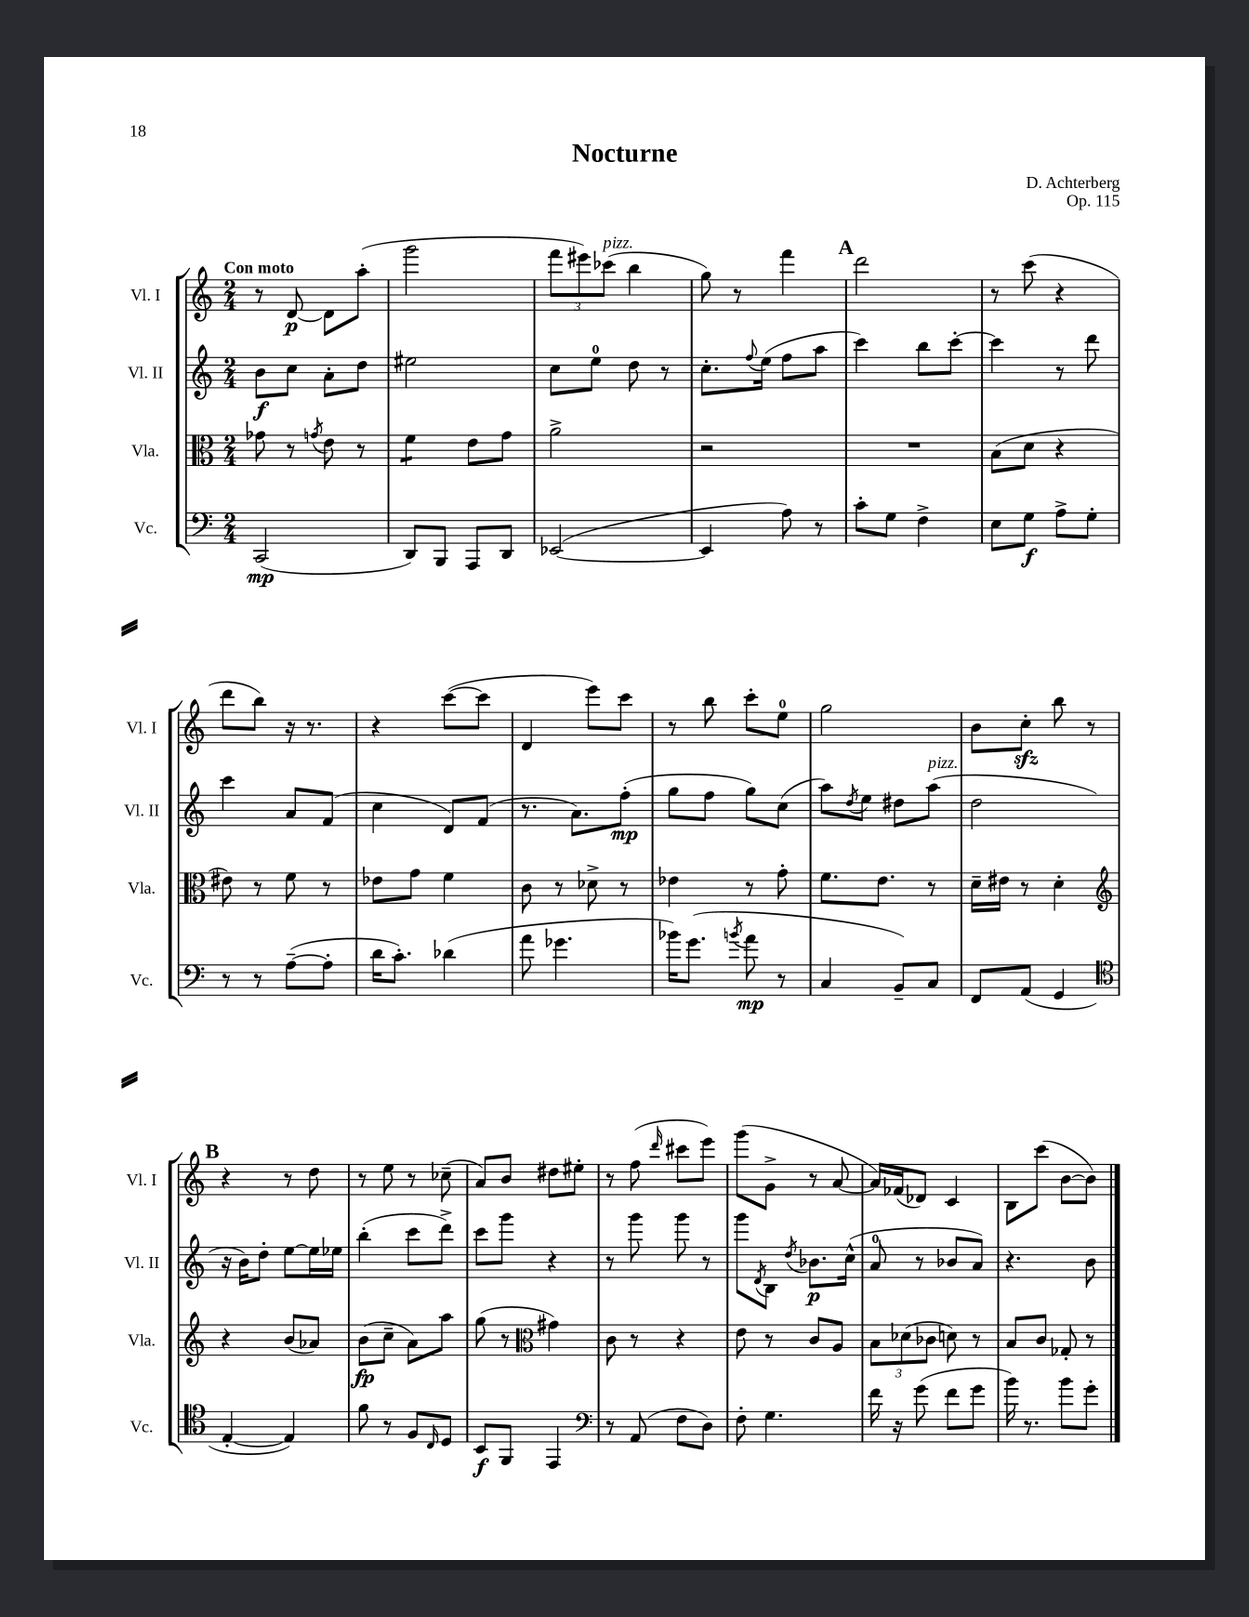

**kern	**dynam	**kern	**dynam	**kern	**dynam	**kern	**dynam
*part4	*part4	*part3	*part3	*part2	*part2	*part1	*part1
*staff4	*staff4	*staff3	*staff3	*staff2	*staff2	*staff1	*staff1
*I"Vc.	*	*I"Vla.	*	*I"Vl. II	*	*I"Vl. I	*
*I'Vc.	*	*I'Vla.	*	*I'Vl. II	*	*I'Vl. I	*
*clefF4	*	*clefC3	*	*clefG2	*	*clefG2	*
*k[]	*	*k[]	*	*k[]	*	*k[]	*
*M2/4	*	*M2/4	*	*M2/4	*	*M2/4	*
=1	=1	=1	=1	=1	=1	=1	=1
!	!	!	!	!	!	!LO:TX:a:B:t=Con moto	!
(2CC/	mp	8g-X\	.	8b\L	f	8r	.
.	.	8r	.	8cc\J	.	[8d/	p
.	.	8qgn/	.	.	.	.	.
.	.	8e\	.	8a'\L	.	8d\L]	.
.	.	8r	.	8dd\J	.	(8aa'\J	.
=2	=2	=2	=2	=2	=2	=2	=2
*	*	*tremolo	*	*	*	*	*
8DD/L)	.	8f\L	.	2ee#X\	.	2ggg\	.
8BBB/J	.	8f\J	.	.	.	.	.
*	*	*Xtremolo	*	*	*	*	*
8AAA/L	.	8e\L	.	.	.	.	.
8DD/J	.	8g\J	.	.	.	.	.
=3	=3	=3	=3	=3	=3	=3	=3
([2EE-X/	.	2a^\	.	8cc\L	.	12fff\L	.
.	.	.	.	.	.	12eee#X\)	.
.	.	.	.	8ee\J	.	.	.
!	!	!	!	!	!	!LO:TX:a:i:t=pizz.	!
.	.	.	.	.	.	(12ccc-X\J	.
.	.	.	.	8dd\	.	4bb\	.
.	.	.	.	8r	.	.	.
=4	=4	=4	=4	=4	=4	=4	=4
4EE-/]	.	2r	.	8.cc'\L	.	8gg\)	.
.	.	.	.	.	.	8r	.
.	.	.	.	8qqff/	.	.	.
.	.	.	.	(16ee\Jk	.	.	.
8A\)	.	.	.	8ff\L	.	4fff\	.
8r	.	.	.	8aa\J	.	.	.
!!LO:REH:place=s1:t=A
=5	=5	=5	=5	=5	=5	=5	=5
8c'\L	.	2r	.	4ccc\)	.	2ddd\	.
8G\J	.	.	.	.	.	.	.
4F^\	.	.	.	8bb\L	.	.	.
.	.	.	.	[8ccc'\J	.	.	.
=6	=6	=6	=6	=6	=6	=6	=6
8E\L	.	(8B\L	.	4ccc\]	.	8r	.
8G\J	f	8d\J	.	.	.	(8ccc\	.
8A^\L	.	4r	.	8r	.	4r	.
8G'\J	.	.	.	8ddd\	.	.	.
!!LO:LB:g=z
=7	=7	=7	=7	=7	=7	=7	=7
8r	.	8e#X\)	.	4ccc\	.	8ddd\L	.
8r	.	8r	.	.	.	8bb\J)	.
([8A~\L	.	8f\	.	8a/L	.	16r	.
.	.	.	.	.	.	8.r	.
8A'\J]	.	8r	.	(8f/J	.	.	.
=8	=8	=8	=8	=8	=8	=8	=8
16d\KL	.	8e-X\L	.	4cc\	.	4r	.
8.c'\J)	.	.	.	.	.	.	.
.	.	8g\J	.	.	.	.	.
(4d-X\	.	4f\	.	8d/L)	.	([8ccc\L	.
.	.	.	.	(8f/J	.	8ccc\J]	.
=9	=9	=9	=9	=9	=9	=9	=9
8a\	.	8c\	.	8.r	.	4d/	.
4.g-X\	.	8r	.	.	.	.	.
.	.	.	.	8.a\L)	.	.	.
.	.	8d-X^\	.	.	.	8eee\L)	.
.	.	8r	.	(8ff'\J	mp	8ccc\J	.
=10	=10	=10	=10	=10	=10	=10	=10
16b-X\KL)	.	4e-X\	.	8gg\L	.	8r	.
(8.g\J	.	.	.	.	.	.	.
.	.	.	.	8ff\J	.	8bb\	.
8qbn/	.	.	.	.	.	.	.
8a\	mp	8r	.	8gg\L)	.	8ccc'\L	.
8r	.	8g'\	.	(8cc\J	.	8ee\J	.
=11	=11	=11	=11	=11	=11	=11	=11
4C/	.	8.f\L	.	8aa\L)	.	2gg\	.
.	.	.	.	8qdd/	.	.	.
.	.	.	.	8ee\J	.	.	.
.	.	8.e\J	.	.	.	.	.
8BB~/L)	.	.	.	8dd#X\L	.	.	.
!	!	!	!	!LO:TX:a:i:t=pizz.	!	!	!
8C/J	.	8r	.	(8aa\J	.	.	.
=12	=12	=12	=12	=12	=12	=12	=12
8FF/L	.	16d~\LL	.	2dd\	.	8b\L	.
.	.	16e#X\JJ	.	.	.	.	.
(8AA/J	.	8r	.	.	.	8cczz'\J	.
4GG/	.	4d'\	.	.	.	8bb\	.
.	.	.	.	.	.	8r	.
!!LO:LB:g=z
!!LO:REH:place=s1:t=B
=13	=13	=13	=13	=13	=13	=13	=13
*clefC4	*	*clefG2	*	*	*	*	*
[4E'/	.	4r	.	16r	.	4r	.
.	.	.	.	16b\KL)	.	.	.
.	.	.	.	8dd'\J	.	.	.
4E/])	.	(8b/L	.	[8ee\L	.	8r	.
.	.	8a-X/J)	.	16ee\L]	.	8dd\	.
.	.	.	.	16ee-X\JJ	.	.	.
=14	=14	=14	=14	=14	=14	=14	=14
8f\	.	(8b\L	fp	(4bb'\	.	8r	.
8r	.	8cc~\J	.	.	.	8ee\	.
8F/L	.	8a\L)	.	8ccc\L	.	8r	.
16qqC/	.	.	.	.	.	.	.
8D/J	.	8aa\J	.	8ddd^\J)	.	(8cc-X~\	.
=15	=15	=15	=15	=15	=15	=15	=15
8BB/L	f	(8gg\	.	8ccc\L	.	8a/L)	.
8FF/J	.	8r	.	8ggg\J	.	8b/J	.
*	*	*clefC3	*	*	*	*	*
4EE/	.	4g#X\)	.	4r	.	8dd#X\L	.
.	.	.	.	.	.	8ee#X'\J	.
=16	=16	=16	=16	=16	=16	=16	=16
*clefF4	*	*	*	*	*	*	*
8r	.	8c\	.	8r	.	8r	.
(8AA/	.	8r	.	8ggg\	.	(8ff\	.
.	.	.	.	.	.	16qqddd/	.
8F\L	.	4r	.	8ggg\	.	8ccc#X\L	.
8D\J)	.	.	.	8r	.	8eee\J)	.
=17	=17	=17	=17	=17	=17	=17	=17
8F'\	.	8e\	.	8ggg\L	.	(8ggg\L	.
.	.	.	.	8qd/	.	.	.
4.G\	.	8r	.	8B\J	.	8g^\J	.
.	.	.	.	8qdd/	.	.	.
.	.	8c/L	.	8.b-X\L	p	8r	.
.	.	8A/J	.	.	.	[8a/	.
.	.	.	.	(16cc^^\Jk	.	.	.
=18	=18	=18	=18	=18	=18	=18	=18
16f\	.	12B\L	.	8a/	.	16a/LL])	.
16r	.	.	.	.	.	(16f-X/J	.
.	.	(12d-X\	.	.	.	.	.
(8g\	.	.	.	8r	.	8d-X/J)	.
.	.	12c-X\J	.	.	.	.	.
8f\L	.	8dn\)	.	8b-X/L	.	4c/	.
8g\J	.	8r	.	8a/J)	.	.	.
=19	=19	=19	=19	=19	=19	=19	=19
16b\)	.	8B/L	.	4.r	.	8B\L	.
8.r	.	.	.	.	.	.	.
.	.	8c/J	.	.	.	(8ccc\J	.
8b\L	.	8G-X'/	.	.	.	[8b\L	.
8g'\J	.	8r	.	8b\	.	8b\J])	.
==	==	==	==	==	==	==	==
*-	*-	*-	*-	*-	*-	*-	*-
